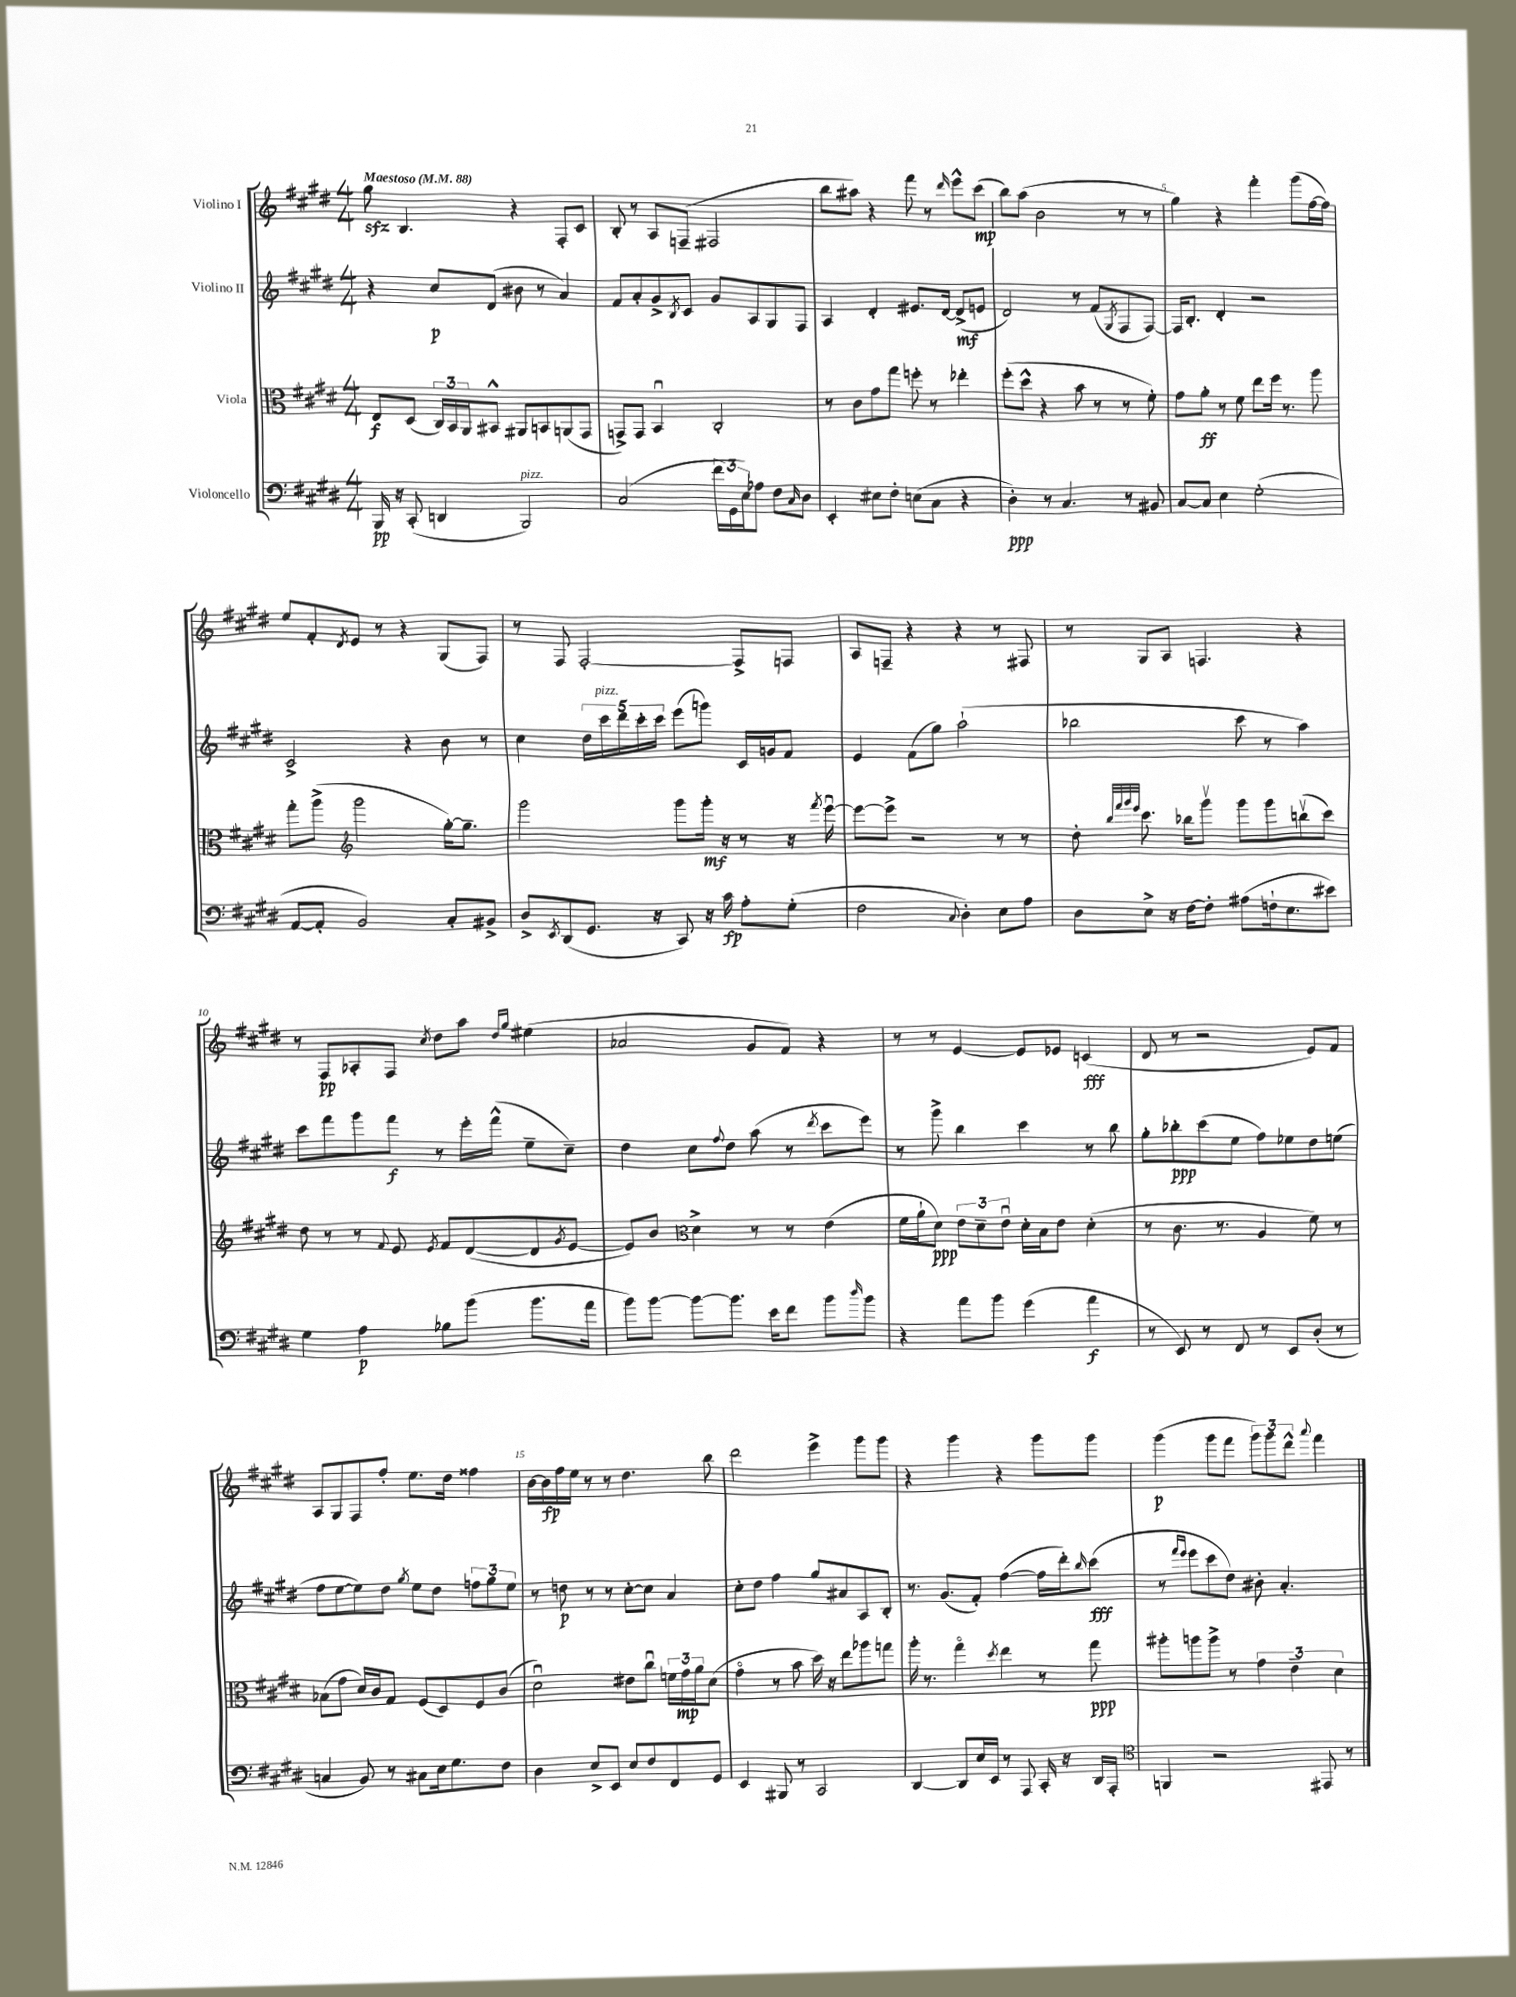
<<
\new StaffGroup <<
\new Staff = "s0" \with { instrumentName = "Violino I" } {
    \clef treble \key e \major \numericTimeSignature \time 4/4 \tempo "Maestoso" 4 = 88
    gis''8\sfz b4. r4 fis8-. cis'8 |
    b8-. r8 a8 f8--( fis2 |
    b''8 ais''8) r4 fis'''8 r8 \grace { dis'''16 } e'''8-^ cis'''8\mp( |
    b''8) a''8( b'2 r8 r8 |
    gis''4) r4 fis'''4-. gis'''8( fis''16~ fis''16) |
    e''8 fis'8-. \acciaccatura { dis'8 } e'8 r8 r4 gis8( fis8) |
    r8 fis8 fis2~-. fis8-> f8 |
    a8 f8-- r4 r4 r8 fis8 |
    r8 gis8 a8 f4. r4 |
    r8 fis8\pp aes8-. fis8 \acciaccatura { cis''8 } dis''8 a''8 \grace { dis''16 gis''16 } eis''4( |
    aes'2 gis'8 fis'8) r4 |
    r8 r8 e'4~ e'8 ees'8 c'4\fff( |
    dis'8 r8 r2 e'8) fis'8 |
    a8 gis8 fis8 fis''8-. e''8. dis''16 fisis''4 |
    b'16~ b'16\fp fis''16 e''16 r8 r8 dis''4. b''8 |
    dis'''2 e'''4-> gis'''8 gis'''8 |
    r4 gis'''4 r4 gis'''8 gis'''8 |
    gis'''4\p( gis'''8 fis'''8 \tuplet 3/2 { gis'''8) gis'''8 dis'''8-^ } \appoggiatura { a'''8 } fis'''4 \bar "|." |
}
\new Staff = "s1" \with { instrumentName = "Violino II" } {
    \clef treble \key e \major \numericTimeSignature \time 4/4
    r4 cis''8\p dis'8( bis'8 r8 a'4) |
    fis'8 a'8-. gis'8-> \acciaccatura { b8 } cis'8 gis'8 a8 gis8 fis8 |
    a4 dis'4-. eis'8. dis'16~ dis'8->\mf( e'8 |
    dis'2) r8 fis'8( \acciaccatura { gis8 } fis8 fis8~) |
    fis16 b8.-. dis'4-. r2 |
    cis'2-> r4 b'8 r8 |
    cis''4 \tuplet 5/4 { dis''16 cis'''16^\markup { \italic "pizz." } dis'''16 cis'''16-. cis'''16 } e'''8( g'''8) cis'16 g'16 fis'8 |
    e'4 fis'8( gis''8) a''2-!( |
    bes''2 cis'''8 r8 a''4) |
    cis'''8 fis'''8 gis'''8 fis'''8\f r8 e'''16-. fis'''16-^( e''8-- cis''8--) |
    dis''4 cis''8 \appoggiatura { fis''8 } dis''8 a''8( r8 \acciaccatura { dis'''8 } cis'''8 e'''8) |
    r8 gis'''8-> b''4 cis'''4 r8 b''8 |
    gis''8-. bes''8-.\ppp cis'''8( e''8 fis''8) ees''8 dis''8 e''8( |
    fis''8 e''8~ e''8) dis''8 \acciaccatura { gis''8 } e''8 dis''8 \tuplet 3/2 { f''8 gis''8 e''8 } |
    r8 d''8\p r8 r8 cis''8~-. cis''8 a'4 |
    cis''8-. dis''8 fis''4 gis''8 ais'8 a8 b8-. |
    r8. gis'8.( fis'8-.) fis''4~( fis''16 dis'''16-.) \grace { b''16 } cis'''8\fff( |
    r8 \grace { fis'''16 e'''16 } e'''8 cis'''8 dis''8) bis'8-. a'4.-. \bar "|." |
}
\new Staff = "s2" \with { instrumentName = "Viola" } {
    \clef alto \key e \major \numericTimeSignature \time 4/4
    e8\f dis8( \tuplet 3/2 { cis16) b,16 a,16 } bis,8-^ ais,8 b,8 a,8( gis,8 |
    g,8->) g,8 b,4\downbow cis2-. |
    r8 cis'8 gis'8 gis''8 f''8-. r8 ees''4-. |
    fis''8-.( dis''8-^ r4 b'8 r8 r8 fis'8-.) |
    gis'8 a'8-.\ff r8 fis'8 e''8 fis''16 r8. a''8 |
    gis''8-. a''8->( \clef treble gis'''2 gis''16~-.) gis''8.-- |
    gis'''2 gis'''8 gis'''16-.\mf r16 r8 r16 \acciaccatura { fis'''8 } e'''16~\downbow |
    e'''8~ e'''8-> r2 r8 r8 |
    dis''8-. \grace { b''32 fis'''32 gis'''32 e'''32 } cis'''8. bes''16 gis'''8\upbow gis'''8 gis'''8 b''8\upbow( cis'''8) |
    dis''8 r8 r8 \appoggiatura { fis'8 } e'8 \acciaccatura { e'8 } fis'8 dis'8~( dis'8 \acciaccatura { gis'8 } e'8~ |
    e'8) b'8 \clef alto dis'4-> r8 r8 e'4( |
    fis'16 a'16-! dis'8\ppp) \tuplet 3/2 { e'8 dis'8-- e'8\downbow } dis'16-. b16 e'8 dis'4-.( |
    r8 cis'8. r8. a4 fis'8) r8 |
    bes8( gis'8 dis'16) cis'16 gis8 fis8( dis8) fis8 cis'8( |
    dis'2\downbow) eis'8 cis''8\downbow \tuplet 3/2 { f'16 gis'16\mp a'16 } dis'8( |
    gis'4\flageolet r8 b'8 dis''16) r16 e''8 aes''8 g''8 |
    a''16-. r8. gis''4\flageolet \acciaccatura { dis''8 } e''4 r8 gis''8\ppp |
    ais''8-. a''8 a''8-> r8 \tuplet 3/2 { gis'4 e'4-- dis'4 } \bar "|." |
}
\new Staff = "s3" \with { instrumentName = "Violoncello" } {
    \clef bass \key e \major \numericTimeSignature \time 4/4
    b,,16\pp r16 cis,8-.( d,4 b,,2^\markup { \italic "pizz." }) |
    cis2( \tuplet 3/2 { fis'16 gis,16 e16) } aes8 fis8 \grace { cis16 } dis8 |
    e,4-. eis8 fis8-. e8( cis8 r4 |
    dis4-.\ppp) r8 cis4. r8 bis,8 |
    cis8~ cis8 e4 gis2-.( |
    a,8~ a,8-. b,2) cis8-. bis,8-> |
    dis8-> \acciaccatura { e,8 } dis,8( gis,8. r16 cis,8) r16 cis'16\fp a8-. gis8-.( |
    fis2 \appoggiatura { cis8 } dis4-.) e8 a8 |
    dis8 e8-> r16 fis16~ fis8-. ais8( f16-! e8. eis'8) |
    gis4 a4\p bes8 b'8( b'8. a'16 |
    b'8) b'8~ b'8~ b'8. e'16 fis'8 b'8 \grace { dis''16 } b'8 |
    r4 a'8 b'8 gis'4( a'4\f |
    r8 e,8) r8 fis,8 r8 e,8 dis8-.( r8 |
    c4 b,8) r8 cis8 e16 gis8. fis8 |
    dis4 e8-> e,8 e8 fis8 fis,8 gis,8 |
    e,4 bis,,8 r8 cis,2 |
    dis,4~ dis,8 e16 e,16 r8 a,,8 cis,16-. r16 dis,16 a,,16-. |
    \clef tenor f,4 r2 eis,8 r8 \bar "|." |
}
>>
>>
\layout { \context { \Score \override BarNumber.break-visibility = ##(#f #t #t) barNumberVisibility = #(every-nth-bar-number-visible 5) } }
